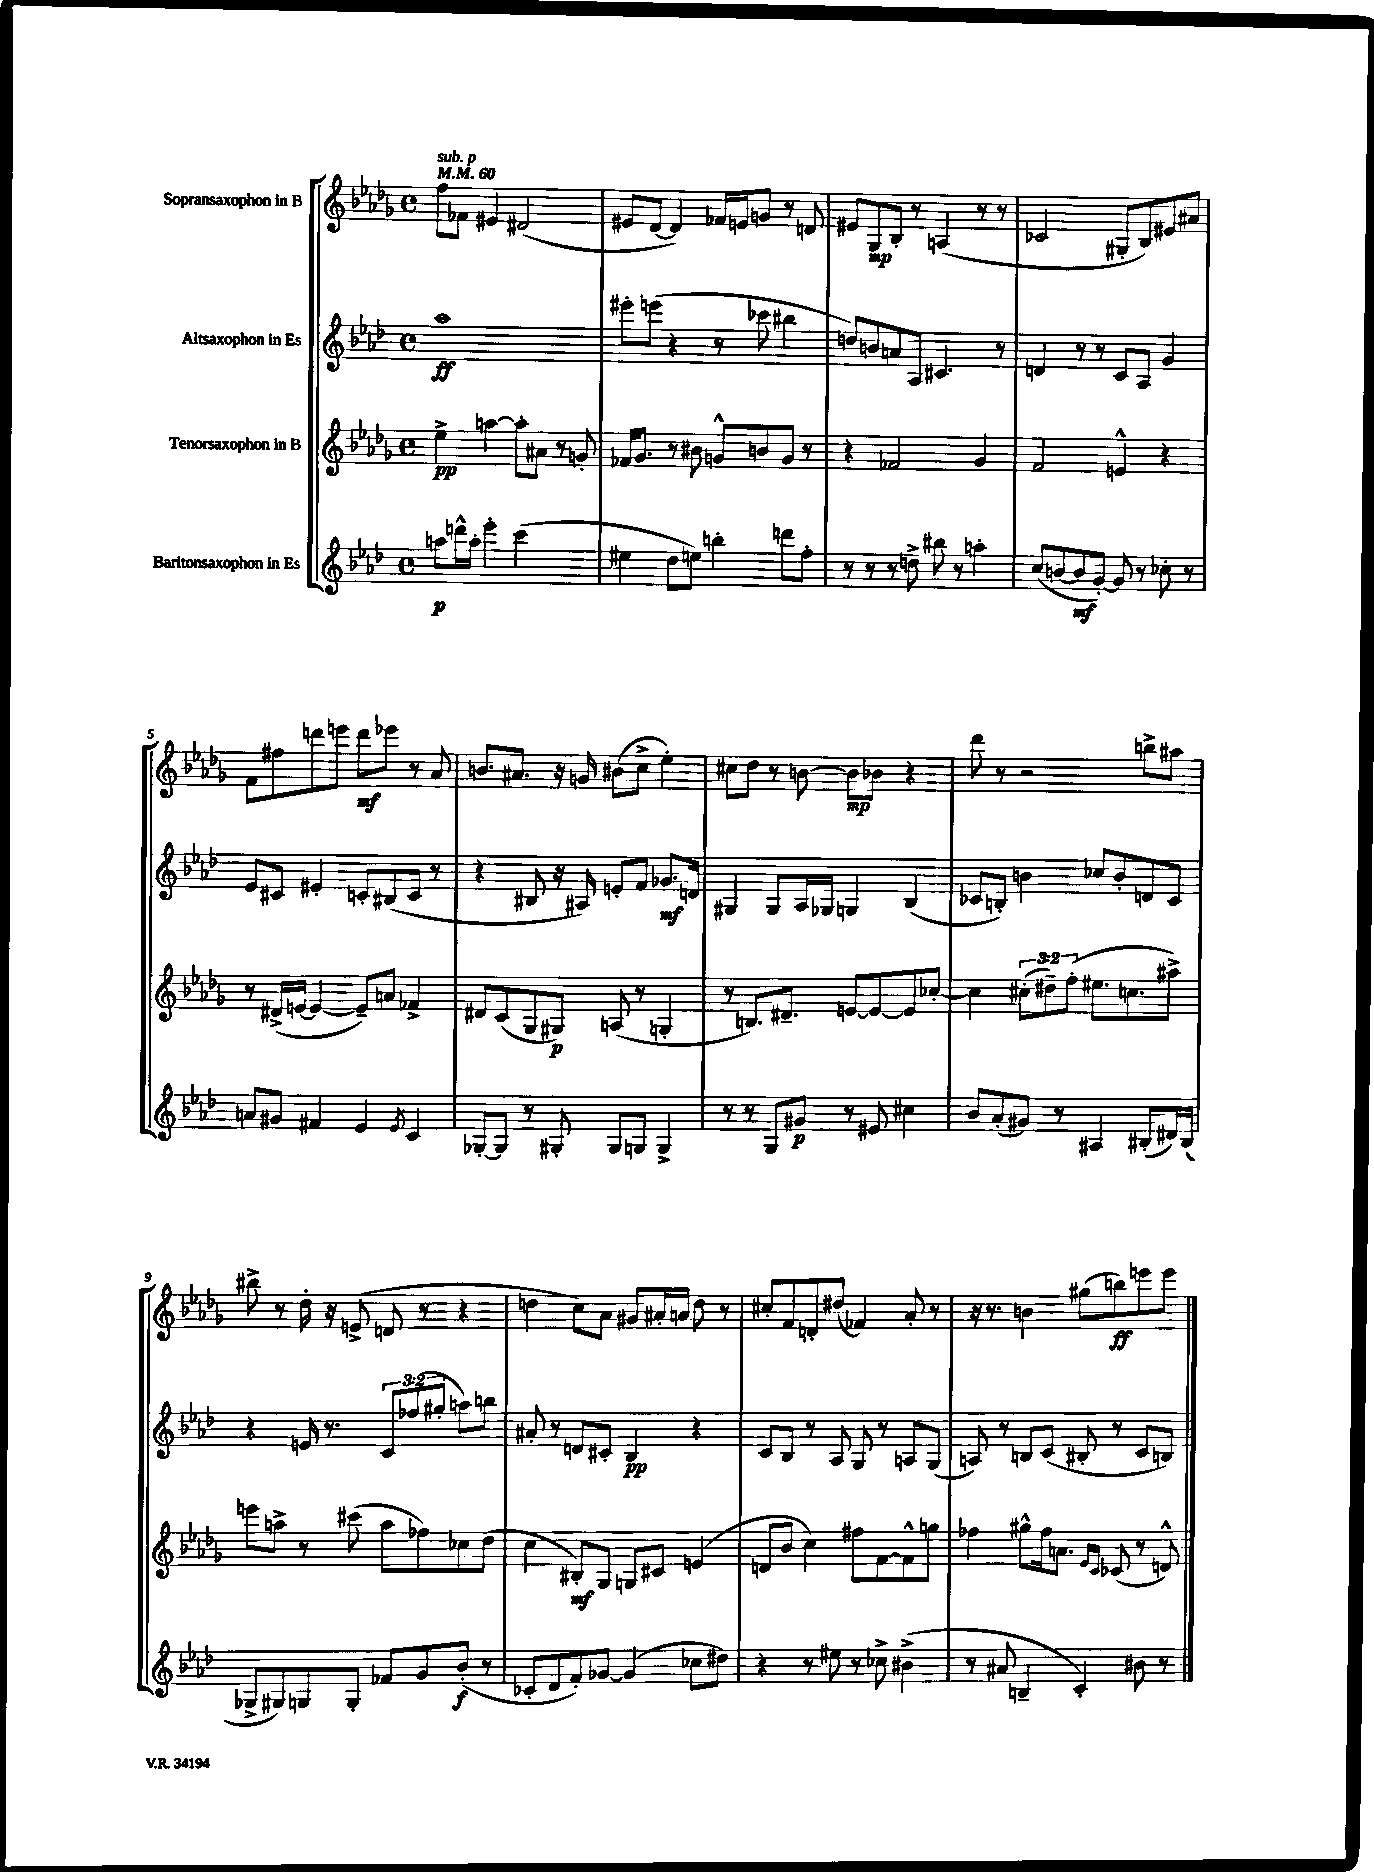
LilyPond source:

<<
\new StaffGroup <<
\new Staff = "s0" \with { instrumentName = "Sopransaxophon in B" } {
    \clef treble \key des \major \defaultTimeSignature \time 4/4 \tempo 4 = 60
    f''8^\markup { \italic "sub. p" } fes'8 eis'4 dis'2( |
    eis'8 des'8~ des'4) fes'16 e'16 g'8 r8 d'8 |
    eis'8 ges8\mp bes8-. r8 a4( r8 r8 |
    ces'2 gis8-. bes8) eis'8 ais'8 |
    f'8 fis''8 d'''8 e'''8 d'''8\mf ees'''8 r8 aes'8 |
    b'8. ais'8. r16 g'16 bis'8( c''8-> ees''4-.) |
    cis''8 des''8 r8 b'8~ b'8\mp bes'8 r4 |
    des'''8 r8 r2 b''8-> ais''8 |
    bis''8-> r8 des''16-. r16 e'8->( d'8 r8 r4 |
    d''4 c''8) aes'8 gis'8 ais'16-. a'16 d''8 r8 |
    cis''8-. f'8 d'8-. dis''8( fes'4) aes'8-. r8 |
    r16 r8. b'4 gis''8( b''8\ff) e'''8 e'''8 \bar "|." |
}
\new Staff = "s1" \with { instrumentName = "Altsaxophon in Es" } {
    \clef treble \key aes \major \defaultTimeSignature \time 4/4 \override Staff.TupletNumber.text = #tuplet-number::calc-fraction-text
    aes''1\ff |
    eis'''8-. e'''8( r4 r8 ces'''8 bis''4 |
    d''8) b'8 a'8 aes8 cis'4. r8 |
    d'4 r8 r8 c'8 aes8 g'4 |
    ees'8 cis'8 eis'4-. c'8-. bis8( c'8 r8 |
    r4 bis8 r16 ais16) e'8-. f'8 ges'8.\mf d'16 |
    gis4 gis8 aes16 ges16 g4 bes4( |
    ces'8 b8-.) b'4 ces''8 b'8-. d'8 ces'8 |
    r4 e'16 r8. \tuplet 3/2 { c'8 fes''8( gis''8-. } a''8) b''8 |
    ais'8-. r8 d'8 cis'8-. bes4\pp r4 |
    c'8 bes8 r8 aes8 g8 r8 a8 g8( |
    a8) r8 b8 c'8( bis8-. r8 c'8 b8) \bar "|." |
}
\new Staff = "s2" \with { instrumentName = "Tenorsaxophon in B" } {
    \clef treble \key des \major \defaultTimeSignature \time 4/4 \override Staff.TupletNumber.text = #tuplet-number::calc-fraction-text
    ees''4->\pp a''4~ a''8-. ais'8 r8 g'8-. |
    fes'16 ges'8. r8 bis'8 g'8-^ b'8 g'8 r8 |
    r4 fes'2 ges'4 |
    f'2 e'4-^ r4 |
    r8 dis'16->( e'16~ e'4~ e'8--) a'8 fes'4-> |
    dis'8 c'8( ges8 gis8\p) a8( r8 g4-. |
    r8 b8.) dis'8.-- e'8~ e'8~ e'8 ces''8~-. |
    ces''4 \tuplet 3/2 { cis''8-.( dis''8--) f''8-.( } eis''8. c''8. ais''8->) |
    e'''8 a''8-> r8 cis'''8( a''8 fes''8) ces''8 des''8( |
    c''4 bis8-.\mf) ges8 g8 cis'8 e'4( |
    d'8 bes'8 c''4) fis''8 f'8~ f'8-^ g''8 |
    fes''4 gis''8-^ fes''16 a'8. \grace { ees'16 c'16 } ces'8( r8 d'8-^) \bar "|." |
}
\new Staff = "s3" \with { instrumentName = "Baritonsaxophon in Es" } {
    \clef treble \key aes \major \defaultTimeSignature \time 4/4
    a''8\p d'''16-^ a''16-. ees'''4-. c'''2( |
    eis''4 des''8 e''8) b''4-. d'''8 f''8-. |
    r8 r8 r8 d''8-> bis''8 r8 a''4-. |
    c''8( b'8~ b'8\mf g'8~-.) g'8 r8 ces''8-. r8 |
    a'8 gis'8 fis'4 ees'4 \acciaccatura { ees'8 } c'4 |
    ges8~-. ges8 r8 gis8-. gis8 g8 g4-> |
    r8 r8 g8 gis'8\p r8 eis'8 cis''4 |
    bes'8 aes'8-.( gis'8) r8 ais4 bis8-.( dis'16) bis16( |
    ges8-> gis8) g8 g8-. fes'8 g'8 bes'8-.\f( r8 |
    ces'8-. des'8 f'8-.) ges'8~ ges'4( ces''8 dis''8) |
    r4 r8 eis''8 r8 ces''8-> bis'4->( |
    r8 ais'8 b4-- c'4-.) bis'8 r8 \bar "|." |
}
>>
>>
